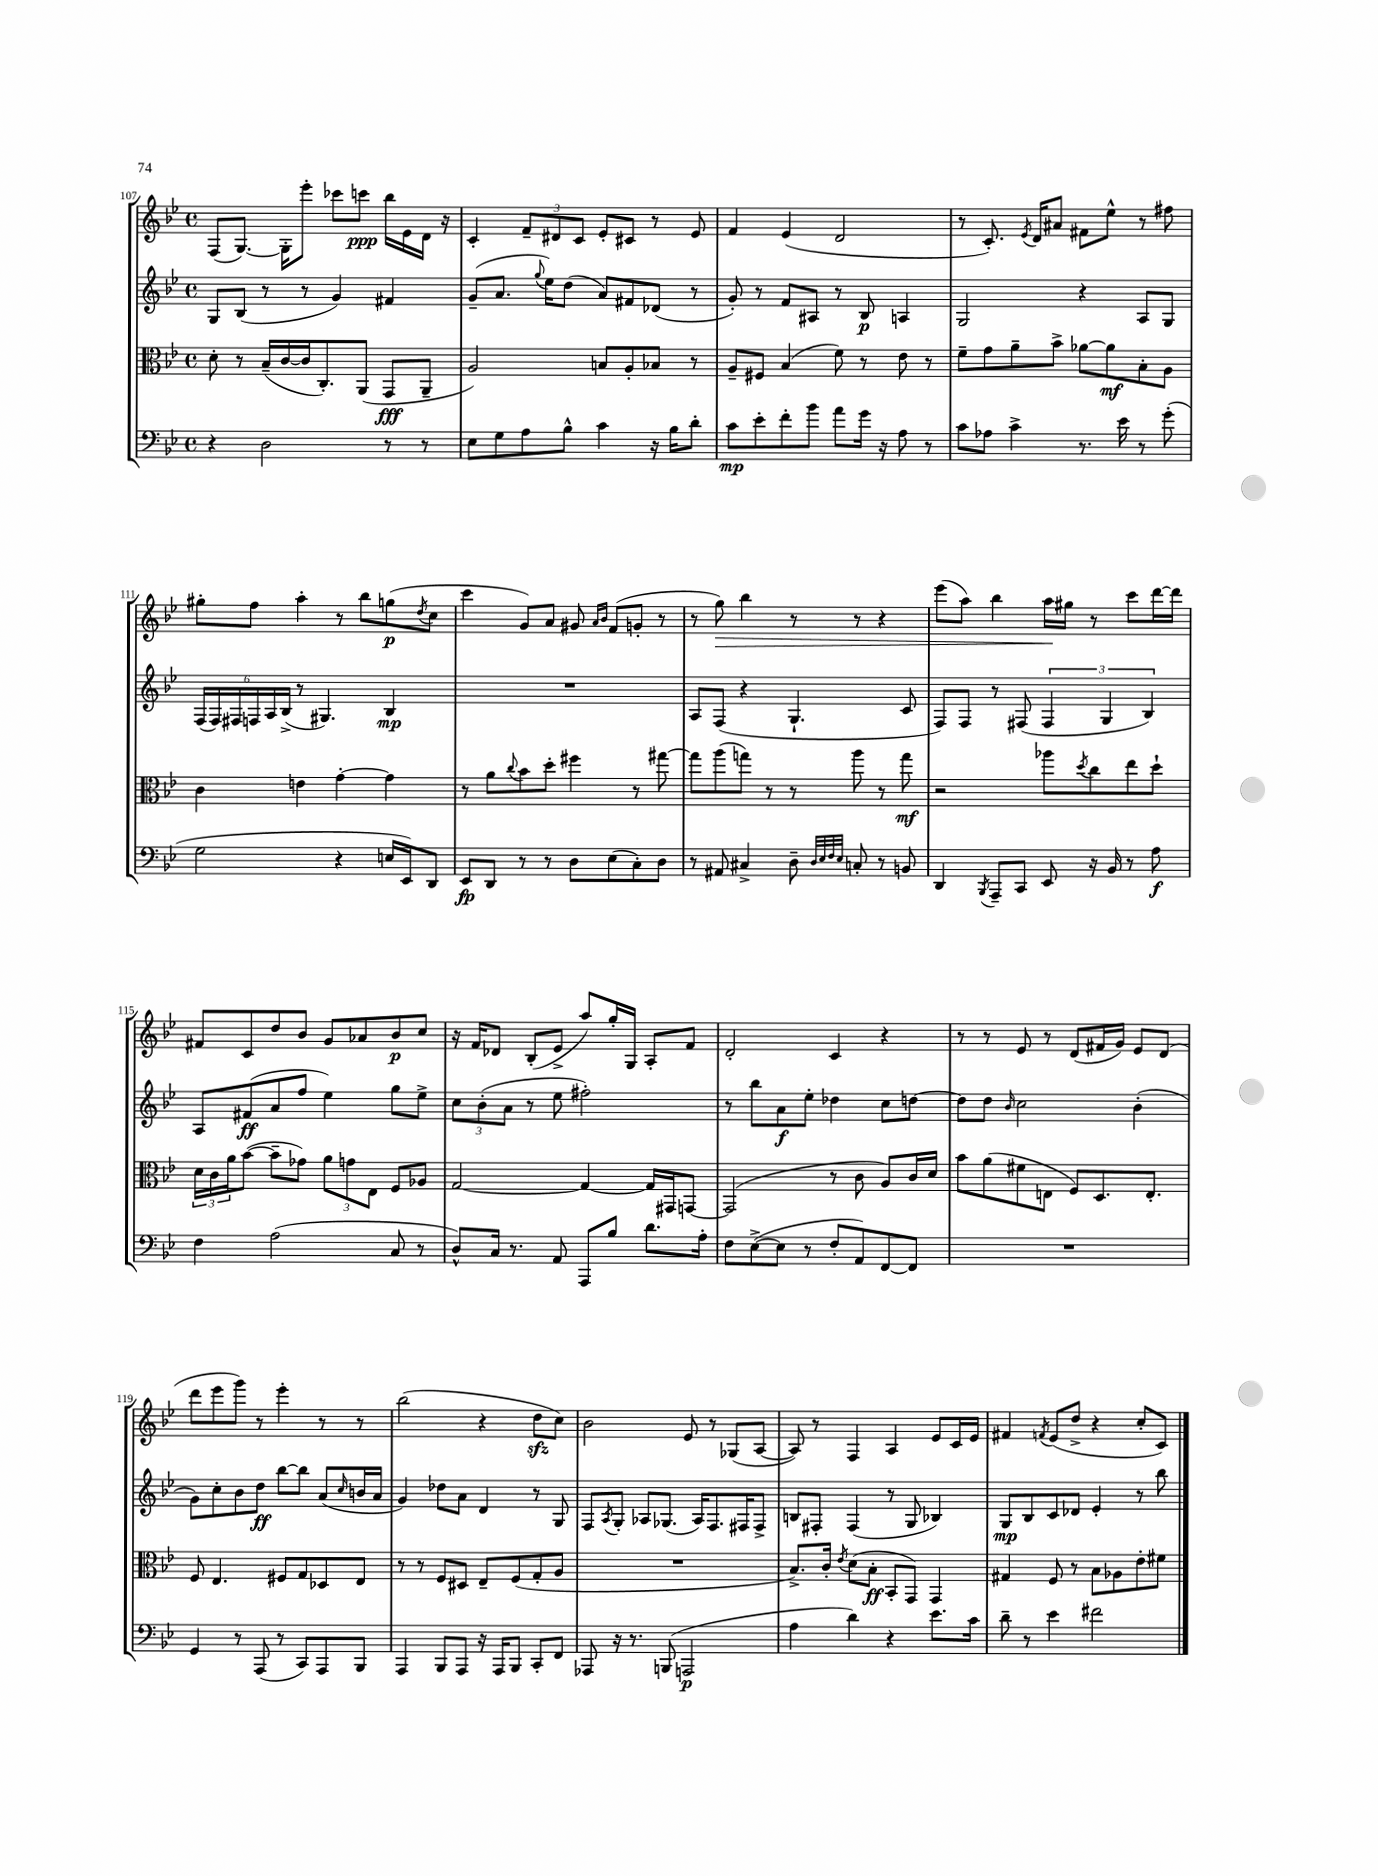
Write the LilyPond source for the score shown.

<<
\new StaffGroup <<
\new Staff = "s0" {
    \clef treble \key bes \major \defaultTimeSignature \time 4/4
    f8( g8.~) g16-. ees'''8-. ces'''8 c'''8\ppp bes''16 ees'16 d'16 r16 |
    c'4-. \tuplet 3/2 { f'8-- dis'8 c'8 } ees'8-. cis'8 r8 ees'8 |
    f'4 ees'4( d'2 |
    r8 c'8.-.) \acciaccatura { ees'8 } d'16 ais'8 fis'8 ees''8-^ r8 fis''8 |
    gis''8-. f''8 a''4-. r8 bes''8 g''8\p( \acciaccatura { d''8 } c''8 |
    c'''4 g'8) a'8 gis'8 \grace { a'16 bes'16 } f'8( g'8-. r8 |
    r8 g''8\>) bes''4 r8 r8 r4 |
    ees'''8( a''8) bes''4 a''16\! gis''16 r8 c'''8 d'''16~ d'''16 |
    fis'8 c'8 d''8 bes'8 g'8 aes'8 bes'8\p c''8 |
    r16 f'16 des'8 bes8-.( ees'8-> a''8) g''16-. g16 a8-. f'8 |
    d'2-. c'4 r4 |
    r8 r8 ees'8 r8 d'8( fis'16 g'16) ees'8 d'8( |
    d'''8 ees'''8 g'''8) r8 ees'''4-. r8 r8 |
    bes''2( r4 d''8\sfz c''8) |
    bes'2 ees'8 r8 ges8( a8~ |
    a8) r8 f4 a4 ees'8 c'16 ees'16 |
    fis'4 \acciaccatura { f'8 } ees'8( d''8-> r4 c''8-. c'8) \bar "|." |
}
\new Staff = "s1" {
    \clef treble \key bes \major \defaultTimeSignature \time 4/4
    g8 bes8( r8 r8 g'4) fis'4 |
    g'8--( a'8. \appoggiatura { g''8 } ees''16) d''8( a'8) fis'8 des'8( r8 |
    g'8-.) r8 f'8 ais8 r8 bes8\p a4 |
    g2 r4 a8 g8 |
    \tuplet 6/4 { f16( f16) fis16 f16 a16 bes16->( } r8 gis4.) bes4\mp |
    R1 |
    a8 f8( r4 g4.-! c'8 |
    f8) f8 r8 fis8( \tuplet 3/2 { fis4 g4 bes4) } |
    a8 fis'8\ff( a'8 f''8 ees''4) g''8 ees''8-> |
    \tuplet 3/2 { c''8 bes'8-.( a'8 } r8 ees''8 fis''2-.) |
    r8 bes''8 a'8\f ees''8-. des''4 c''8 d''8~ |
    d''8 d''8 \grace { bes'16 } c''2 bes'4-.( |
    g'8) c''8-. bes'8 d''8\ff bes''8~ bes''8 a'8( \grace { c''16 } b'16 a'16 |
    g'4) des''8 a'8 d'4 r8 g8 |
    f8 \acciaccatura { a8 } g8-. aes8 ges8.( aes16) f8. fis16 fis8-> |
    b8 fis8-. fis4( r8 g8 bes4) |
    g8\mp bes8 c'8 des'8 ees'4-. r8 bes''8 \bar "|." |
}
\new Staff = "s2" {
    \clef alto \key bes \major \defaultTimeSignature \time 4/4
    d'8-. r8 bes16--( c'16~ c'16 c8.-.) a,8( g,8\fff a,8-- |
    a2) b8 a8-. bes8 r8 |
    a8-- fis8 bes4( f'8) r8 ees'8 r8 |
    f'8-- g'8 a'8-- bes'8-> aes'8~ aes'8\mf bes8-. a8 |
    c'4 e'4 g'4~-. g'4 |
    r8 a'8 \appoggiatura { c''8 } bes'8 d''8-. fis''4 r8 gis''8~ |
    gis''8 a''8( g''8) r8 r8 a''8 r8 g''8\mf |
    r2 aes''8 \acciaccatura { d''8 } c''8 ees''8 d''8-! |
    \tuplet 3/2 { d'16 c'16 a'16 } bes'8~( bes'8-- ges'8) \tuplet 3/2 { a'8 g'8 ees8 } f8 aes8 |
    g2~ g4~ g16 gis,16 g,8~ |
    g,2( r8 c'8 a8) c'16 d'16 |
    bes'8 a'8( fis'8 e8 f8) d8. e8.-. |
    f8 ees4. fis8 g8 des8 ees8 |
    r8 r8 f8 dis8 ees8-- f8( g8-. a8 |
    R1 |
    bes8.->) c'16-. \acciaccatura { ees'8 } d'8( bes8-.\ff bes,8-. g,8) g,4 |
    gis4 f8 r8 bes8 aes8 ees'8-. fis'8 \bar "|." |
}
\new Staff = "s3" {
    \clef bass \key bes \major \defaultTimeSignature \time 4/4
    r4 d2 r8 r8 |
    ees8 g8 a8 bes8-^ c'4 r16 bes16 d'8-. |
    c'8\mp ees'8-. f'8-. bes'8 a'8 g'16 r16 a8 r8 |
    c'8 aes8 c'4-> r8. ees'16 r8 g'8-.( |
    g2 r4 e16 ees,16) d,8 |
    ees,8\fp d,8 r8 r8 d8 ees8( c8-.) d8 |
    r8 ais,8 cis4-> d8-- \grace { d32 ees32 f32 ees32 } c8-. r8 b,8 |
    d,4 \acciaccatura { bes,,8 } a,,8-- c,8 ees,8 r16 bes,16 r8 a8\f |
    f4 a2( c8 r8 |
    d8-^) c16 r8. a,8 a,,8 bes8 d'8. a16-. |
    f8 ees8~->( ees8 r8 f8-. a,8) f,8~ f,8 |
    R1 |
    g,4 r8 a,,8( r8 c,8) a,,8 bes,,8 |
    a,,4 bes,,8 a,,8 r16 a,,16 bes,,8 c,8-. f,8 |
    aes,,8 r16 r8. b,,8( a,,2\p |
    a4 d'4) r4 ees'8. c'16 |
    d'8-- r8 ees'4 fis'2 \bar "|." |
}
>>
>>
\layout { \context { \Score currentBarNumber = #107 } }
